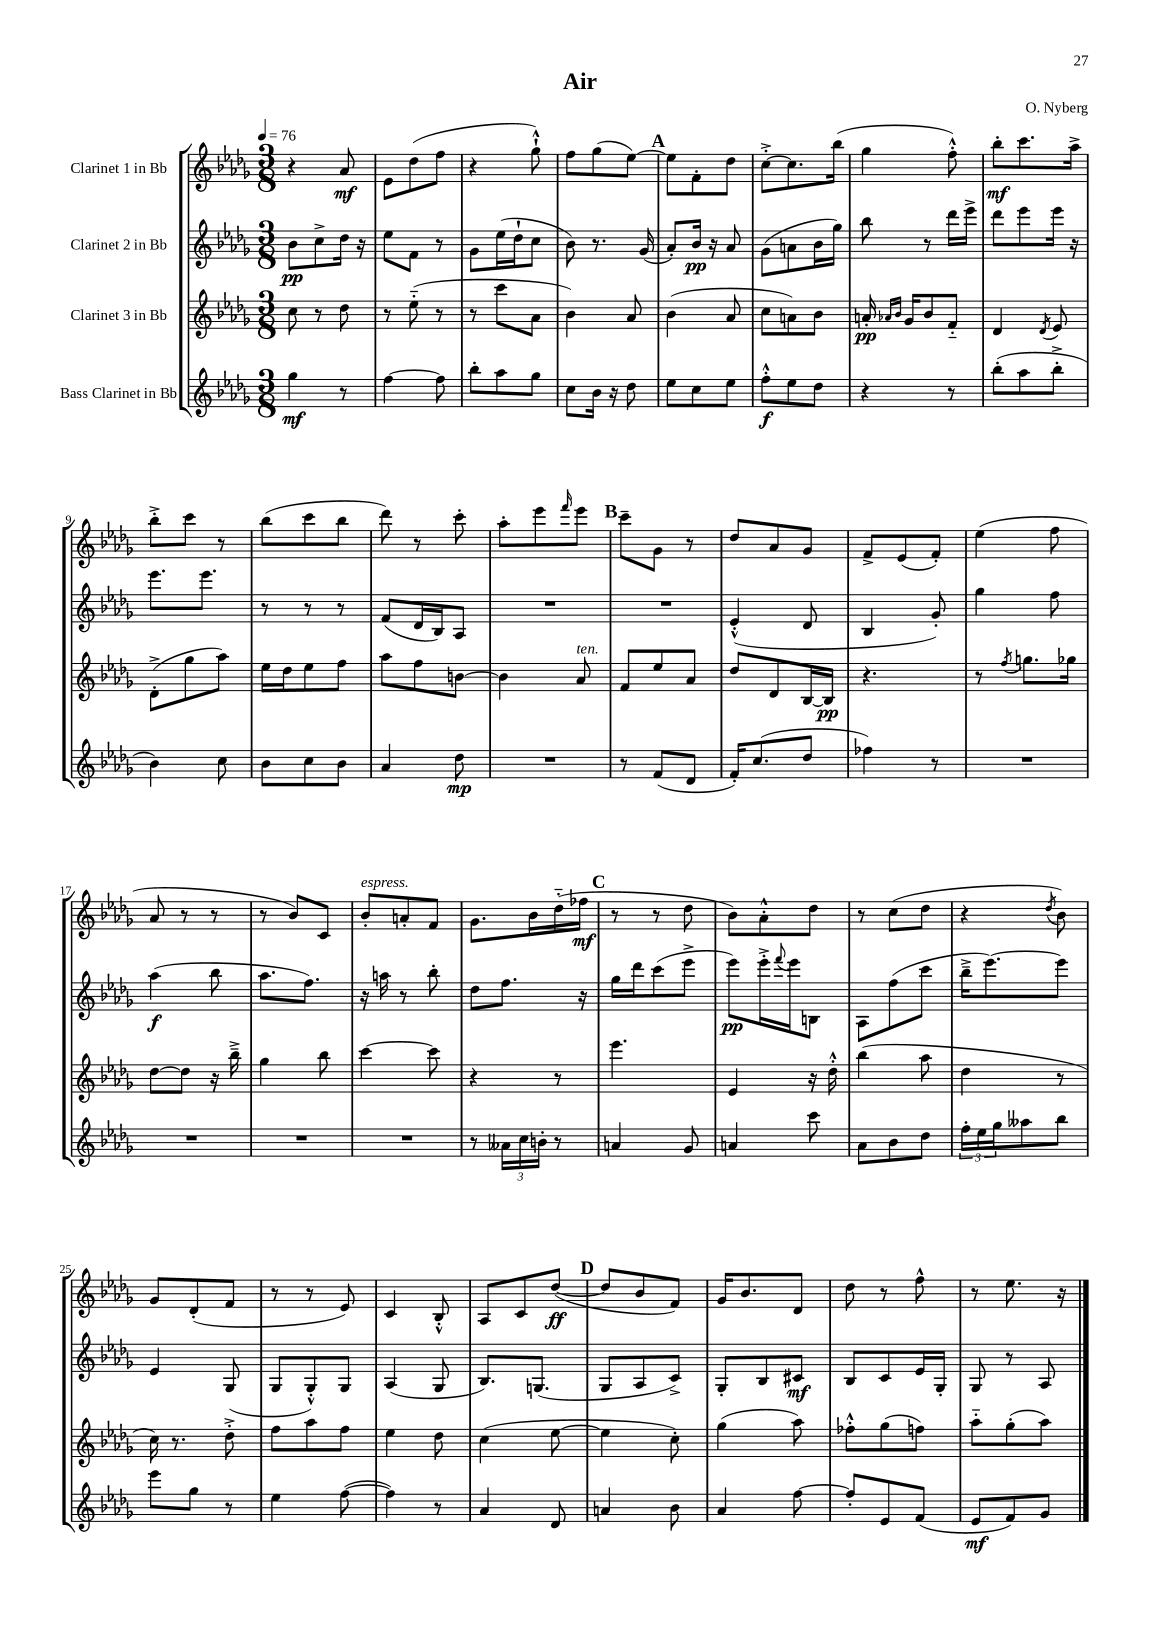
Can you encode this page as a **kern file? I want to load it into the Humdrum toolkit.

**kern	**dynam	**kern	**dynam	**kern	**dynam	**kern	**dynam
*part4	*part4	*part3	*part3	*part2	*part2	*part1	*part1
*staff4	*staff4	*staff3	*staff3	*staff2	*staff2	*staff1	*staff1
*I"Bass Clarinet in Bb	*	*I"Clarinet 3 in Bb	*	*I"Clarinet 2 in Bb	*	*I"Clarinet 1 in Bb	*
*clefG2	*	*clefG2	*	*clefG2	*	*clefG2	*
*k[b-e-a-d-g-]	*	*k[b-e-a-d-g-]	*	*k[b-e-a-d-g-]	*	*k[b-e-a-d-g-]	*
*M3/8	*	*M3/8	*	*M3/8	*	*M3/8	*
*MM76	*	*MM76	*	*MM76	*	*MM76	*
=1	=1	=1	=1	=1	=1	=1	=1
4gg-\	mf	8cc\	.	8b-\L	pp	4r	.
.	.	8r	.	8cc^\	.	.	.
8r	.	8dd-\	.	16dd-\Jk	.	8a-/	mf
.	.	.	.	16r	.	.	.
=2	=2	=2	=2	=2	=2	=2	=2
[4ff\	.	8r	.	8ee-\L	.	8e-\L	.
.	.	(8ee-\	.	8f\J	.	(8dd-\	.
8ff\]	.	8r	.	8r	.	8ff\J	.
=3	=3	=3	=3	=3	=3	=3	=3
8bb-'\L	.	8r	.	8g-\L	.	4r	.
8aa-\	.	8ccc\L	.	(16ee-\L	.	.	.
.	.	.	.	16dd-`\J	.	.	.
8gg-\J	.	8a-\J	.	8cc\J	.	8gg-`^^\)	.
=4	=4	=4	=4	=4	=4	=4	=4
8cc\L	.	4b-\)	.	8b-\)	.	8ff\L	.
16b-\Jk	.	.	.	8.r	.	(8gg-\	.
16r	.	.	.	.	.	.	.
8dd-\	.	8a-/	.	.	.	[8ee-\J)	.
.	.	.	.	(16g-/	.	.	.
!!LO:REH:place=s1:t=A
=5	=5	=5	=5	=5	=5	=5	=5
8ee-\L	.	(4b-\	.	8a-'/L)	.	8ee-\L]	.
8cc\	.	.	.	16b-/Jk	pp	8f'\	.
.	.	.	.	16r	.	.	.
8ee-\J	.	8a-/	.	8a-/	.	8dd-\J	.
=6	=6	=6	=6	=6	=6	=6	=6
8ff'^^\L	f	8cc\L	.	(8g-\L	.	[8cc'^\L	.
8ee-\	.	8an\)	.	8an\	.	8.cc\]	.
8dd-\J	.	8b-\J	.	16b-\L	.	.	.
.	.	.	.	16gg-\JJ)	.	(16bb-\Jk	.
=7	=7	=7	=7	=7	=7	=7	=7
4r	.	16an'/	pp	8bb-\	.	4gg-\	.
.	.	16qqa-X/LL	.	.	.	.	.
.	.	16qqb-/JJ	.	.	.	.	.
.	.	16g-/KL	.	.	.	.	.
.	.	8b-/	.	8r	.	.	.
8r	.	8f/J	.	16ddd-\LL	.	8ff'^^\)	.
.	.	.	.	16eee-^\JJ	.	.	.
=8	=8	=8	=8	=8	=8	=8	=8
(8bb-'\L	.	4d-/	.	8ddd-\L	.	8bb-'\L	mf
8aa-\	.	.	.	8eee-\	.	8.ccc\	.
.	.	8qd-/	.	.	.	.	.
8bb-'^\J	.	8e-/	.	16eee-\Jk	.	.	.
.	.	.	.	16r	.	16aa-^\Jk	.
!!LO:LB:g=z
=9	=9	=9	=9	=9	=9	=9	=9
4b-\)	.	(8d-'^\L	.	8.eee-\L	.	8bb-'^\L	.
.	.	8gg-\	.	.	.	8ccc\J	.
.	.	.	.	8.eee-\J	.	.	.
8cc\	.	8aa-\J)	.	.	.	8r	.
=10	=10	=10	=10	=10	=10	=10	=10
8b-\L	.	16ee-\LL	.	8r	.	(8bb-\L	.
.	.	16dd-\J	.	.	.	.	.
8cc\	.	8ee-\	.	8r	.	8ccc\	.
8b-\J	.	8ff\J	.	8r	.	8bb-\J	.
=11	=11	=11	=11	=11	=11	=11	=11
4a-/	.	8aa-\L	.	(8f/L	.	8ddd-\)	.
.	.	8ff\	.	16d-/L	.	8r	.
.	.	.	.	16B-/J)	.	.	.
8dd-\	mp	[8bn\J	.	8A-/J	.	8ccc'\	.
=12	=12	=12	=12	=12	=12	=12	=12
4.r	.	4b\]	.	4.r	.	8aa-'\L	.
.	.	.	.	.	.	8eee-\	.
.	.	.	.	.	.	16qqfff/	.
!	!	!LO:TX:a:i:t=ten.	!	!	!	!	!
.	.	8a-/	.	.	.	8eee-\J	.
!!LO:REH:place=s1:t=B
=13	=13	=13	=13	=13	=13	=13	=13
8r	.	8f/L	.	4.r	.	8ccc~\L	.
(8f/L	.	8ee-/	.	.	.	8g-\J	.
8d-/J	.	8a-/J	.	.	.	8r	.
=14	=14	=14	=14	=14	=14	=14	=14
16f'/KL)	.	8dd-/L	.	(4e-'^^/	.	8dd-/L	.
(8.cc/	.	.	.	.	.	.	.
.	.	8d-/	.	.	.	8a-/	.
8dd-/J	.	[16B-/L	.	8d-/	.	8g-/J	.
.	.	16B-/JJ]	pp	.	.	.	.
=15	=15	=15	=15	=15	=15	=15	=15
4ff-X\)	.	4.r	.	4B-/	.	8f^/L	.
.	.	.	.	.	.	(8e-/	.
8r	.	.	.	8g-'/)	.	8f'/J)	.
=16	=16	=16	=16	=16	=16	=16	=16
4.r	.	8r	.	4gg-\	.	(4ee-\	.
.	.	8qff/	.	.	.	.	.
.	.	8.ggn\L	.	.	.	.	.
.	.	.	.	8ff\	.	8ff\	.
.	.	16gg-X\Jk	.	.	.	.	.
!!LO:LB:g=z
=17	=17	=17	=17	=17	=17	=17	=17
4.r	.	[8dd-\L	.	(4aa-\	f	8a-/	.
.	.	8dd-\J]	.	.	.	8r	.
.	.	16r	.	8bb-\	.	8r	.
.	.	16bb-~^\	.	.	.	.	.
=18	=18	=18	=18	=18	=18	=18	=18
4.r	.	4gg-\	.	8.aa-\L	.	8r	.
.	.	.	.	.	.	8b-/L)	.
.	.	.	.	8.ff\J)	.	.	.
.	.	8bb-\	.	.	.	8c/J	.
=19	=19	=19	=19	=19	=19	=19	=19
!	!	!	!	!	!	!LO:TX:a:i:t=espress.	!
4.r	.	[4ccc\	.	16r	.	8b-'/L	.
.	.	.	.	16aan\	.	.	.
.	.	.	.	8r	.	8an'/	.
.	.	8ccc\]	.	8bb-'\	.	8f/J	.
=20	=20	=20	=20	=20	=20	=20	=20
8r	.	4r	.	8dd-\L	.	8.g-\L	.
24a--X\LL	.	.	.	8.ff\J	.	.	.
24cc\	.	.	.	.	.	.	.
.	.	.	.	.	.	16b-\L	.
24bn'\JJ	.	.	.	.	.	.	.
8r	.	8r	.	.	.	(16dd-\	.
.	.	.	.	16r	.	16ff-X\JJ	mf
!!LO:REH:place=s1:t=C
=21	=21	=21	=21	=21	=21	=21	=21
4an/	.	4.eee-\	.	16gg-\LL	.	8r	.
.	.	.	.	16ddd-\J	.	.	.
.	.	.	.	(8ccc\	.	8r	.
8g-/	.	.	.	8eee-^\J	.	8dd-\	.
=22	=22	=22	=22	=22	=22	=22	=22
4an/	.	4e-/	.	8eee-\L)	pp	8b-\L)	.
.	.	.	.	16eee-'^\L	.	8a-'^^\	.
.	.	.	.	8qqfff/	.	.	.
.	.	.	.	16eee-\J	.	.	.
8ccc\	.	16r	.	8Bn\J	.	8dd-\J	.
.	.	16dd-'^^\	.	.	.	.	.
=23	=23	=23	=23	=23	=23	=23	=23
8a-\L	.	(4bb-\	.	8A-\L	.	8r	.
8b-\	.	.	.	(8ff\	.	(8cc\L	.
8dd-\J	.	8aa-\	.	8ccc\J	.	8dd-\J	.
=24	=24	=24	=24	=24	=24	=24	=24
24ff'\LL	.	4dd-\	.	16bb-~^\KL	.	4r	.
24ee-\	.	.	.	.	.	.	.
.	.	.	.	[8.eee-\)	.	.	.
24gg-\J	.	.	.	.	.	.	.
8aa--X\	.	.	.	.	.	.	.
.	.	.	.	.	.	8qdd-/	.
8bb-\J	.	8r	.	8eee-\J]	.	8b-\)	.
!!LO:LB:g=z
=25	=25	=25	=25	=25	=25	=25	=25
8eee-\L	.	16cc\)	.	4e-/	.	8g-/L	.
.	.	8.r	.	.	.	.	.
8gg-\J	.	.	.	.	.	(8d-'/	.
8r	.	8dd-'^\	.	(8G-/	.	8f/J	.
=26	=26	=26	=26	=26	=26	=26	=26
4ee-\	.	8ff\L	.	8G-/L	.	8r	.
.	.	8aa-\	.	8G-'^^/)	.	8r	.
([8ff\	.	8ff\J	.	8G-/J	.	8e-/)	.
=27	=27	=27	=27	=27	=27	=27	=27
4ff\])	.	4ee-\	.	(4A-/	.	4c/	.
8r	.	8dd-\	.	8G-/	.	8B-'^^/	.
=28	=28	=28	=28	=28	=28	=28	=28
4a-/	.	(4cc\	.	8.B-/L)	.	8A-/L	.
.	.	.	.	.	.	8c/	.
.	.	.	.	(8.Gn/J	.	.	.
8d-/	.	[8ee-\	.	.	.	([8dd-/J	ff
!!LO:REH:place=s1:t=D
=29	=29	=29	=29	=29	=29	=29	=29
4an/	.	4ee-\]	.	8G-/L	.	8dd-/L]	.
.	.	.	.	8A-/	.	8b-/	.
8b-\	.	8cc'\)	.	8c^/J)	.	8f/J)	.
=30	=30	=30	=30	=30	=30	=30	=30
4a-/	.	(4gg-\	.	8G-'/L	.	16g-/KL	.
.	.	.	.	.	.	8.b-/	.
.	.	.	.	8B-/	.	.	.
[8ff\	.	8aa-\)	.	8c#X/J	mf	8d-/J	.
=31	=31	=31	=31	=31	=31	=31	=31
8ff'/L]	.	8ff-X'^^\L	.	8B-/L	.	8dd-\	.
8e-/	.	(8gg-\	.	8c/	.	8r	.
(8f/J	.	8ffn\J)	.	16e-/L	.	8ff^^\	.
.	.	.	.	16G-'/JJ	.	.	.
=32	=32	=32	=32	=32	=32	=32	=32
8e-/L	mf	8aa-\L	.	8G-/	.	8r	.
8f/)	.	(8gg-'\	.	8r	.	8.ee-\	.
8g-/J	.	8aa-\J)	.	8A-/	.	.	.
.	.	.	.	.	.	16r	.
==	==	==	==	==	==	==	==
*-	*-	*-	*-	*-	*-	*-	*-
